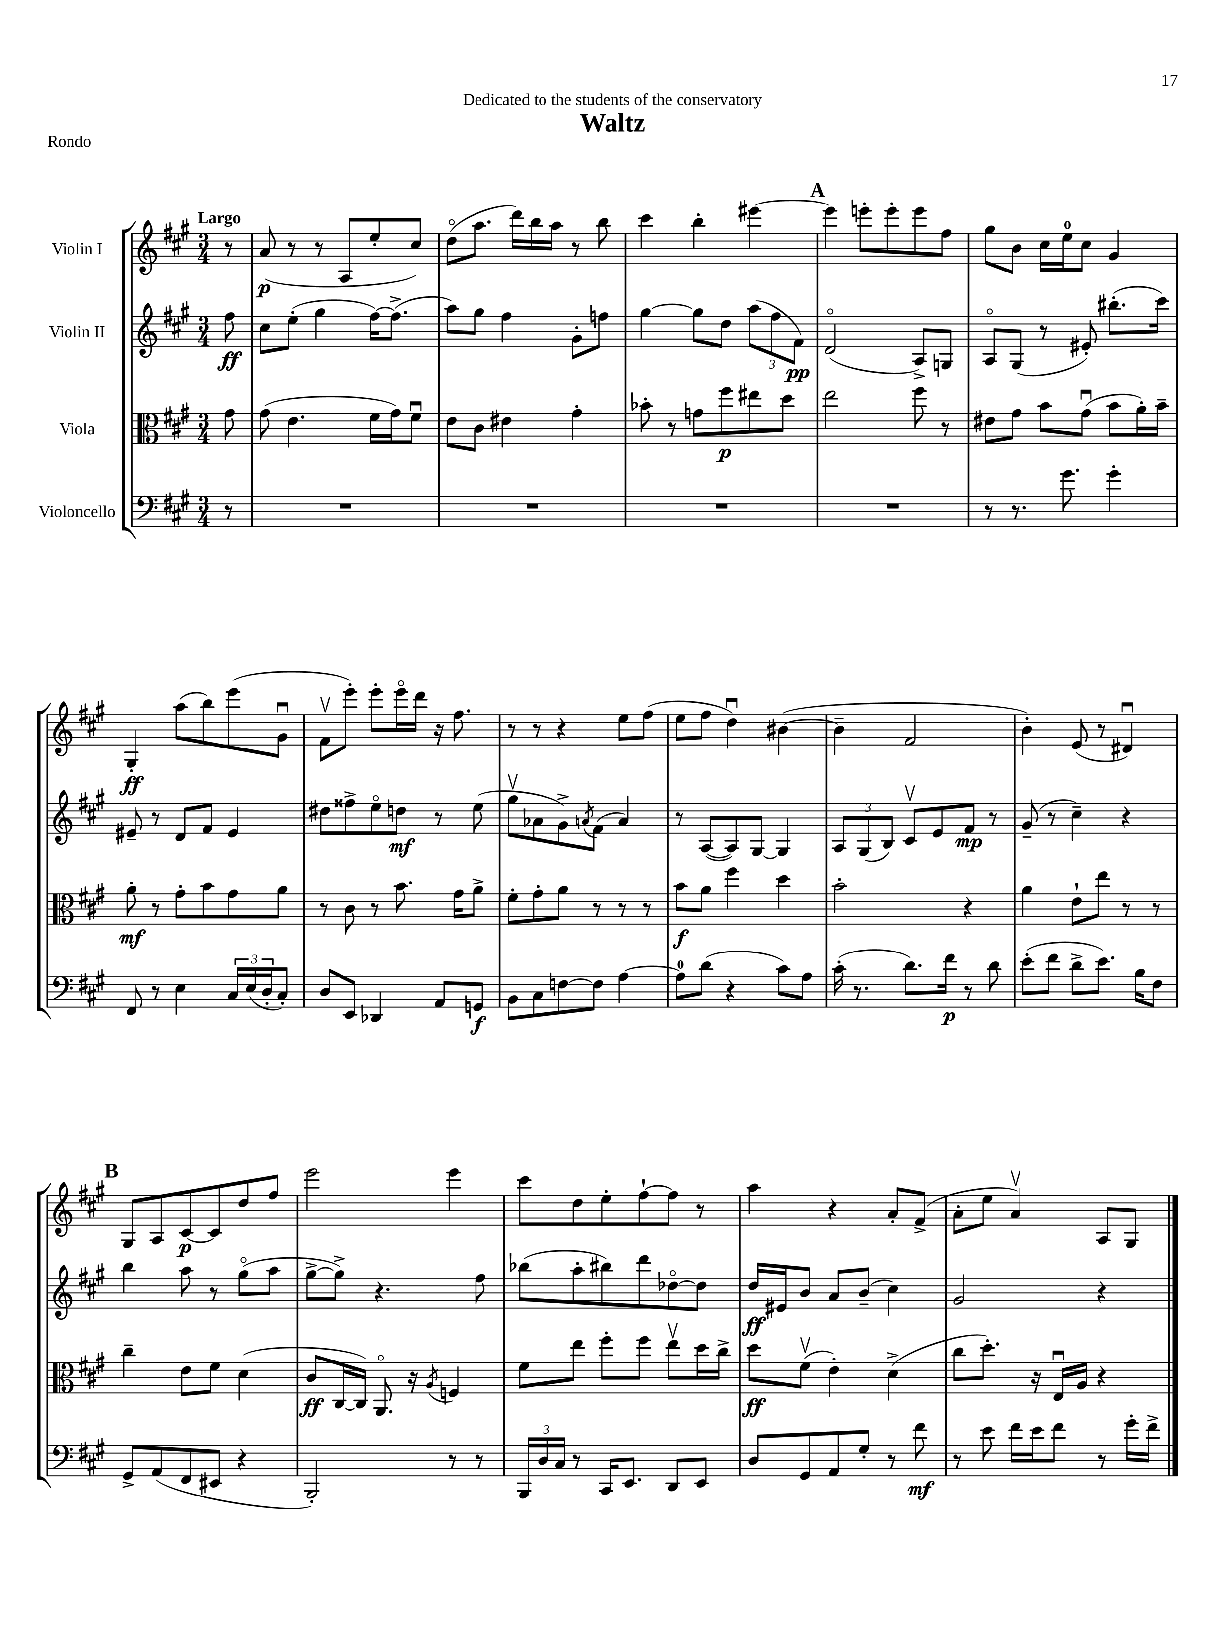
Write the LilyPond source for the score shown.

\header { title = "Waltz" dedication = "Dedicated to the students of the conservatory" piece = "Rondo" }
<<
\new StaffGroup <<
\new Staff = "s0" \with { instrumentName = "Violin I" } {
    \clef treble \key a \major \numericTimeSignature \time 3/4 \partial 8 \tempo "Largo"
    r8 |
    a'8\p( r8 r8 a8 e''8-. cis''8) |
    d''8\flageolet( a''8. d'''16) b''16 a''16 r8 b''8 |
    cis'''4 b''4-. eis'''4~ |
    \mark \markup { \bold "A" } eis'''4 e'''8-. e'''8-. e'''8 fis''8 |
    gis''8 b'8 cis''16 e''16-0 cis''8 gis'4 |
    gis4-.\ff a''8( b''8) e'''8( gis'8\downbow |
    fis'8\upbow e'''8-.) e'''8-. e'''16\flageolet d'''16 r16 fis''8. |
    r8 r8 r4 e''8 fis''8( |
    e''8 fis''8 d''4\downbow) bis'4~( |
    bis'4-- fis'2 |
    b'4-.) e'8( r8 dis'4\downbow) |
    \mark \markup { \bold "B" } gis8 a8 cis'8~\p cis'8 d''8 fis''8 |
    e'''2 e'''4 |
    cis'''8 d''8 e''8-. fis''8~-! fis''8 r8 |
    a''4 r4 a'8-. fis'8->( |
    a'8-. e''8 a'4\upbow) a8 gis8 \bar "|." |
}
\new Staff = "s1" \with { instrumentName = "Violin II" } {
    \clef treble \key a \major \numericTimeSignature \time 3/4 \partial 8
    fis''8\ff |
    cis''8 e''8-.( gis''4 fis''16~) fis''8.->( |
    a''8) gis''8 fis''4 gis'8-. f''8 |
    gis''4~ gis''8 d''8 \tuplet 3/2 { a''8( fis''8 fis'8\pp) } |
    \mark \markup { \bold "A" } d'2\flageolet( a8->) g8 |
    a8\flageolet gis8( r8 eis'8-.) bis''8.-.( cis'''16) |
    eis'8-- r8 d'8 fis'8 eis'4 |
    dis''8 fisis''8-> e''8\flageolet d''8\mf r8 e''8( |
    gis''8\upbow aes'8 gis'8->) \acciaccatura { a'8 } fis'8( a'4) |
    r8 a8~( a8) gis8~ gis4 |
    \tuplet 3/2 { a8 gis8( b8) } cis'8\upbow e'8 fis'8\mp r8 |
    gis'8--( r8 cis''4--) r4 |
    \mark \markup { \bold "B" } b''4 a''8 r8 gis''8\flageolet( a''8 |
    gis''8~-> gis''8->) r4. fis''8 |
    bes''8( a''8-. bis''8) d'''8 des''8~\flageolet des''8 |
    d''16\ff eis'16 b'8 a'8 b'8--( cis''4) |
    gis'2 r4 \bar "|." |
}
\new Staff = "s2" \with { instrumentName = "Viola" } {
    \clef alto \key a \major \numericTimeSignature \time 3/4 \partial 8
    gis'8 |
    gis'8( e'4. fis'16 gis'16) fis'8\downbow |
    e'8 cis'8 eis'4 gis'4-. |
    bes'8-. r8 g'8 fis''8\p eis''8 d''8 |
    \mark \markup { \bold "A" } e''2 fis''8 r8 |
    eis'8 gis'8 b'8 gis'8\downbow( b'8 a'16-.) b'16-- |
    a'8-.\mf r8 gis'8-. b'8 gis'8 a'8 |
    r8 cis'8 r8 b'8. gis'16 a'8-> |
    fis'8-. gis'8-. a'8 r8 r8 r8 |
    b'8\f a'8 fis''4 d''4 |
    b'2-. r4 |
    a'4 e'8-! e''8 r8 r8 |
    \mark \markup { \bold "B" } cis''4-- e'8 fis'8 d'4( |
    cis'8\ff cis16~ cis16) a,8.\flageolet r16 \acciaccatura { a8 } f4 |
    fis'8 e''8 fis''8-. fis''8 e''8\upbow d''16 cis''16-> |
    d''8\ff fis'8\upbow( e'4-.) d'4->( |
    cis''8 d''8.-.) r16 e16\downbow a16 r4 \bar "|." |
}
\new Staff = "s3" \with { instrumentName = "Violoncello" } {
    \clef bass \key a \major \numericTimeSignature \time 3/4 \partial 8
    r8 |
    R2. |
    R2. |
    R2. |
    \mark \markup { \bold "A" } R2. |
    r8 r8. gis'8. gis'4-. |
    fis,8 r8 e4 \tuplet 3/2 { cis16 e16( d16-. } cis8-.) |
    d8 e,8 des,4 a,8 g,8\f |
    b,8 cis8 f8~ f8 a4~ |
    a8-0 d'8( r4 cis'8) a8 |
    cis'16-.( r8. d'8.) fis'16\p r8 d'8 |
    e'8-.( fis'8 d'8-> e'8.) b16 fis8 |
    \mark \markup { \bold "B" } gis,8-> a,8( fis,8 eis,8 r4 |
    b,,2-.) r8 r8 |
    \tuplet 3/2 { b,,16 d16 cis16 } r8 cis,16 e,8. d,8 e,8 |
    d8 gis,8 a,8 gis8-. r8 fis'8\mf |
    r8 e'8 fis'16 e'16 fis'8 r8 gis'16-. fis'16-> \bar "|." |
}
>>
>>
\layout { \context { \Score \remove "Bar_number_engraver" } }
